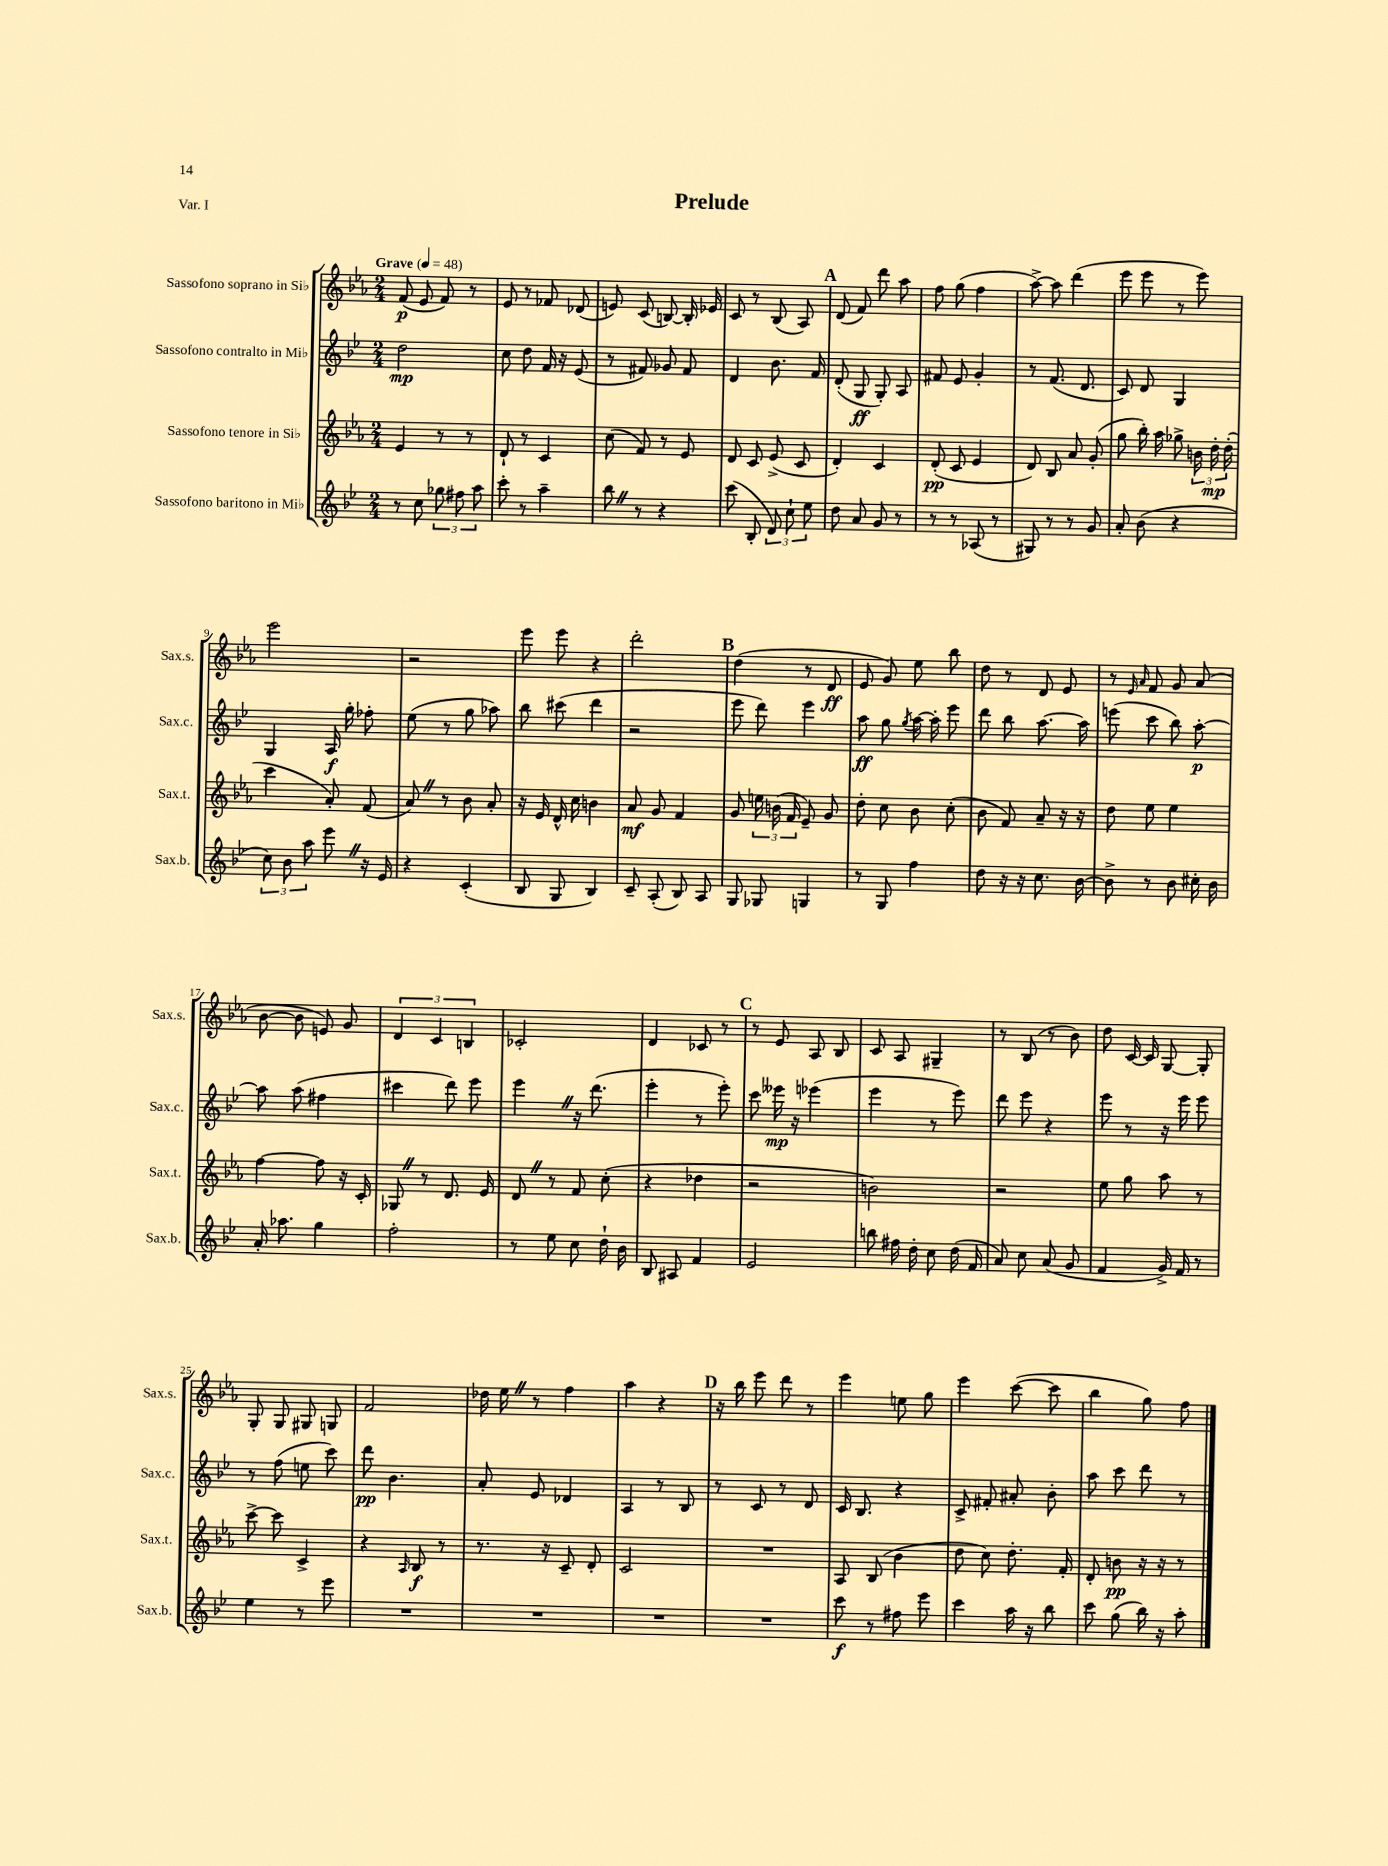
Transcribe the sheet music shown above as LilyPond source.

\header { title = "Prelude" piece = "Var. I" }
<<
\new StaffGroup <<
\new Staff = "s0" \with { instrumentName = "Sassofono soprano in Sib" shortInstrumentName = "Sax.s." } {
    \clef treble \key ees \major \numericTimeSignature \time 2/4 \tempo "Grave" 4 = 48
    \autoBeamOff f'8\p( ees'8 f'8) r8 |
    ees'8 r8 fes'8 des'8( |
    e'8) c'8( b8~) b16-. ees'16 |
    c'8 r8 bes8( aes8) |
    \mark \markup { \bold "A" } d'8( f'8) d'''8 aes''8 |
    f''8 g''8( f''4 |
    aes''8~->) aes''8 d'''4( |
    ees'''8 ees'''8 r8 ees'''8) |
    ees'''2 |
    r2 |
    ees'''8 ees'''8 r4 |
    d'''2-. |
    \mark \markup { \bold "B" } d''4( r8 d'8\ff |
    ees'8 g'8) ees''8 bes''8 |
    d''8 r8 d'8 ees'8 |
    r8 \grace { ees'16 aes'16 } f'8 g'8 aes'8( |
    bes'8~ bes'8 e'8) g'8 |
    \tuplet 3/2 { d'4 c'4 b4 } |
    ces'2-. |
    d'4 ces'8 r8 |
    \mark \markup { \bold "C" } r8 ees'8 aes8 bes8 |
    c'8 aes8 gis4-- |
    r8 bes8( r8 bes'8) |
    d''8 c'16~ c'16 g8~ g8-. |
    g8-. g8 gis8 g8 |
    f'2 |
    des''16 ees''16 \once \override BreathingSign.text = \markup { \musicglyph "scripts.caesura.straight" } \breathe r8 f''4 |
    aes''4 r4 |
    \mark \markup { \bold "D" } r16 bes''16 ees'''8 d'''8 r8 |
    ees'''4 e''8 g''8 |
    ees'''4 c'''8~( c'''8 |
    bes''4 g''8) f''8 \bar "|." |
}
\new Staff = "s1" \with { instrumentName = "Sassofono contralto in Mib" shortInstrumentName = "Sax.c." } {
    \clef treble \key bes \major \numericTimeSignature \time 2/4
    \autoBeamOff d''2\mp |
    c''8 d''8 f'16 r16 ees'8( |
    r8 fis'8) ges'8 fis'8 |
    d'4 bes'8. f'16 |
    \mark \markup { \bold "A" } d'8-.( g8\ff g8-.) a8 |
    fis'8 ees'8 g'4-. |
    r8 f'8.( d'8. |
    c'8) d'8 g4 |
    g4 a16\f g''16-. fes''8-. |
    ees''8( r8 g''8 aes''8) |
    bes''8 cis'''8( d'''4 |
    r2 |
    \mark \markup { \bold "B" } ees'''8 d'''8) ees'''4 |
    a''8\ff g''8 \acciaccatura { g''8 } a''16~ a''16-. ees'''8 |
    d'''8 bes''8 a''8.~ a''16 |
    e'''8( c'''8 bes''8) a''8~-.\p |
    a''8 a''8( fis''4 |
    cis'''4 d'''8) ees'''8 |
    ees'''4 \once \override BreathingSign.text = \markup { \musicglyph "scripts.caesura.straight" } \breathe r16 d'''8.( |
    ees'''4-. r8 ees'''8-.) |
    \mark \markup { \bold "C" } c'''8 eeses'''16\mp r16 ees'''4( |
    ees'''4 r8 ees'''8) |
    d'''8 ees'''8 r4 |
    ees'''8 r8 r16 ees'''16 ees'''8 |
    r8 f''8( e''8 c'''8) |
    d'''8\pp bes'4. |
    a'8-. ees'8 des'4 |
    a4 r8 bes8 |
    \mark \markup { \bold "D" } r8 c'8 r8 d'8 |
    c'16 bes8. r4 |
    c'8-> fis'8-. ais'8-. bes'8-. |
    a''8 c'''8 d'''8 r8 \bar "|." |
}
\new Staff = "s2" \with { instrumentName = "Sassofono tenore in Sib" shortInstrumentName = "Sax.t." } {
    \clef treble \key ees \major \numericTimeSignature \time 2/4
    \autoBeamOff ees'4 r8 r8 |
    d'8-! r8 c'4 |
    c''8( f'8) r8 ees'8 |
    d'8 c'8 ees'8->( c'8 |
    \mark \markup { \bold "A" } d'4-.) c'4 |
    d'8-.\pp( c'8 ees'4 |
    d'8) bes8 aes'8 g'8-.( |
    g''8 bes''16-.) aes''16 ges''8-> \tuplet 3/2 { b'16 d''16-.\mp d''16-.( } |
    c'''4 aes'8-.) f'8( |
    aes'8) \once \override BreathingSign.text = \markup { \musicglyph "scripts.caesura.straight" } \breathe r8 bes'8 aes'8-. |
    r16 ees'16 d'16-^ c''16 b'4 |
    aes'8\mf g'8 f'4 |
    \mark \markup { \bold "B" } g'8 \tuplet 3/2 { e''16 b'16( f'16 } ees'8--) g'8 |
    d''8-. c''8 bes'8 c''8-.( |
    bes'8 f'8) aes'8-- r16 r16 |
    d''8 ees''8 ees''4 |
    f''4~ f''8 r16 c'16-. |
    ges8 \once \override BreathingSign.text = \markup { \musicglyph "scripts.caesura.straight" } \breathe r8 d'8. ees'16 |
    d'8 \once \override BreathingSign.text = \markup { \musicglyph "scripts.caesura.straight" } \breathe r8 f'8 c''8-.( |
    r4 des''4 |
    \mark \markup { \bold "C" } r2 |
    b'2) |
    r2 |
    ees''8 g''8 aes''8 r8 |
    c'''8~-> c'''8 c'4-> |
    r4 \grace { aes16 } bes8\f r8 |
    r8. r16 c'8-- d'8-. |
    c'2 |
    \mark \markup { \bold "D" } R2 |
    aes8 bes8( bes'4 |
    d''8 c''8) d''8.-. f'16-. |
    d'8-. b'8\pp r16 r16 r8 \bar "|." |
}
\new Staff = "s3" \with { instrumentName = "Sassofono baritono in Mib" shortInstrumentName = "Sax.b." } {
    \clef treble \key bes \major \numericTimeSignature \time 2/4
    \autoBeamOff r8 c''8 \tuplet 3/2 { ges''8 fis''8 a''8 } |
    c'''8-. r8 a''4-- |
    bes''8 \once \override BreathingSign.text = \markup { \musicglyph "scripts.caesura.straight" } \breathe r8 r4 |
    c'''8( bes8-. \tuplet 3/2 { d'8) c''8-! ees''8 } |
    \mark \markup { \bold "A" } d''8 a'8 g'8 r8 |
    r8 r8 aes8( r8 |
    gis8) r8 r8 g'8 |
    a'8-. bes'8( r4 |
    \tuplet 3/2 { c''8) bes'8 a''8 } ees'''8 \once \override BreathingSign.text = \markup { \musicglyph "scripts.caesura.straight" } \breathe r16 ees'16 |
    r4 c'4-.( |
    bes8 g8 bes4) |
    c'8-- a8-.( bes8) a8 |
    \mark \markup { \bold "B" } g8 ges8 g4 |
    r8 g8 f''4 |
    d''8 r16 r16 c''8. bes'16~ |
    bes'8-> r8 bes'8 cis''16-. bes'16 |
    a'16-. aes''8. g''4 |
    f''2-. |
    r8 ees''8 c''8 d''16-! bes'16 |
    bes8 ais8 f'4 |
    \mark \markup { \bold "C" } ees'2 |
    b''8 fis''16 d''16-. c''8 d''16( f'16 |
    a'8) c''8 a'8( g'8 |
    f'4 g'16->) f'16 r8 |
    ees''4 r8 ees'''8 |
    R2 |
    R2 |
    R2 |
    \mark \markup { \bold "D" } R2 |
    c'''8\f r8 fis''8 ees'''8 |
    c'''4 a''16 r16 bes''8 |
    c'''8 g''8( bes''16) r16 a''8-. \bar "|." |
}
>>
>>
